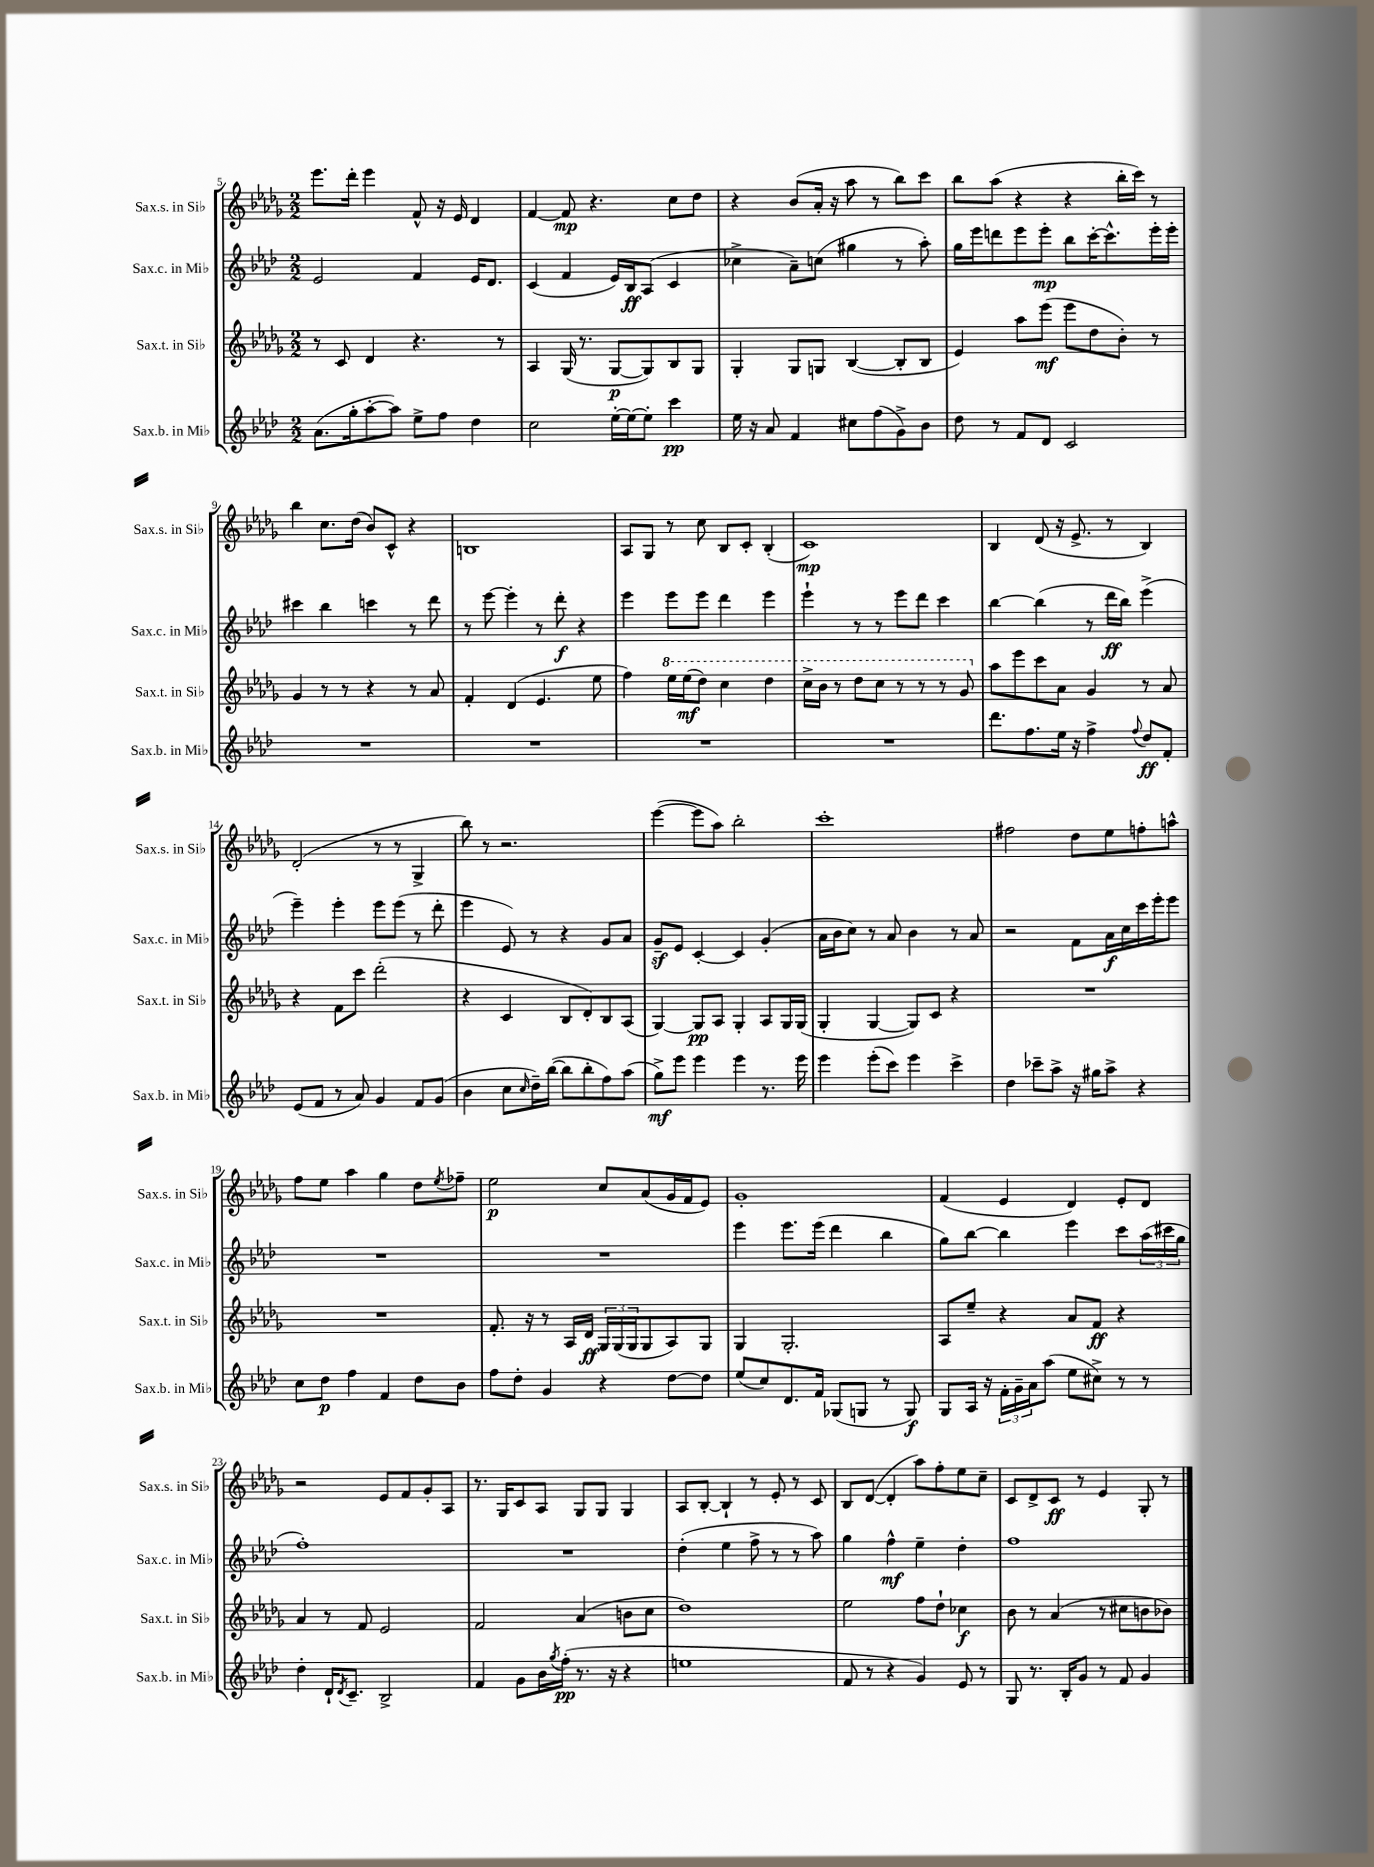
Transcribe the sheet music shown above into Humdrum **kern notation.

**kern	**dynam	**kern	**dynam	**kern	**dynam	**kern	**dynam
*part4	*part4	*part3	*part3	*part2	*part2	*part1	*part1
*staff4	*staff4	*staff3	*staff3	*staff2	*staff2	*staff1	*staff1
*I"Sax.b. in Mi♭	*	*I"Sax.t. in Si♭	*	*I"Sax.c. in Mi♭	*	*I"Sax.s. in Si♭	*
*I'Sax.b. in Mi♭	*	*I'Sax.t. in Si♭	*	*I'Sax.c. in Mi♭	*	*I'Sax.s. in Si♭	*
*clefG2	*	*clefG2	*	*clefG2	*	*clefG2	*
*k[b-e-a-d-]	*	*k[b-e-a-d-g-]	*	*k[b-e-a-d-]	*	*k[b-e-a-d-g-]	*
*M2/2	*	*M2/2	*	*M2/2	*	*M2/2	*
=5	=5	=5	=5	=5	=5	=5	=5
(8.a-\L	.	8r	.	2e-/	.	8.eee-\L	.
.	.	8c/	.	.	.	.	.
16gg'\k	.	.	.	.	.	16ddd-'\Jk	.
[8aa-'\	.	4d-/	.	.	.	4eee-\	.
8aa-\J])	.	.	.	.	.	.	.
8ee-^\L	.	4.r	.	4f/	.	8f^^/	.
8ff\J	.	.	.	.	.	16r	.
.	.	.	.	.	.	16e-/	.
4dd-\	.	.	.	16e-/KL	.	4d-/	.
.	.	.	.	8.d-/J	.	.	.
.	.	8r	.	.	.	.	.
=6	=6	=6	=6	=6	=6	=6	=6
2cc\	.	4A-/	.	(4c/	.	[4f/	.
.	.	(16G-/	.	4f/	.	8f/]	mp
.	.	8.r	.	.	.	.	.
.	.	.	.	.	.	4.r	.
[16ee-'\LL	.	[8G-/L	p	16e-/LL)	.	.	.
16ee-\J_	.	.	.	16B-/J	ff	.	.
8ee-'\J]	.	8G-/])	.	(8A-/J	.	.	.
4ccc\	pp	8B-/	.	4c/	.	8cc\L	.
.	.	8G-/J	.	.	.	8dd-\J	.
=7	=7	=7	=7	=7	=7	=7	=7
16ee-\	.	4G-'/	.	4cc-X^\	.	4r	.
16r	.	.	.	.	.	.	.
8a-/	.	.	.	.	.	.	.
4f/	.	8G-/L	.	8a-~\L)	.	(8b-/L	.
.	.	8Gn/J	.	(8ccn\J	.	16a-'/Jk	.
.	.	.	.	.	.	16r	.
8cc#X\L	.	([4B-/	.	4gg#X\	.	8aa-\	.
(8ff\	.	.	.	.	.	8r	.
8g^\)	.	8B-'/L]	.	8r	.	8bb-\L)	.
8b-\J	.	8B-/J	.	8aa-'\)	.	8ccc\J	.
=8	=8	=8	=8	=8	=8	=8	=8
8dd-\	.	4e-/)	.	16gg\LL	.	8bb-\L	.
.	.	.	.	16eee-\J	.	.	.
8r	.	.	.	8dddn\	.	(8aa-\J	.
8f/L	.	8aa-\L	.	8eee-\	.	4r	.
8d-/J	.	(8eee-\J	mf	8eee-'\J	mp	.	.
2c/	.	8eee-\L	.	8bb-\L	.	4r	.
.	.	8dd-\	.	[16ccc'\K	.	.	.
.	.	.	.	8.ccc^^\]	.	.	.
.	.	8b-'\J)	.	.	.	16bb-'\LL	.
.	.	.	.	.	.	16ccc\JJ)	.
.	.	8r	.	16eee-'\L	.	8r	.
.	.	.	.	16eee-'\JJ	.	.	.
!!LO:LB:g=z
=9	=9	=9	=9	=9	=9	=9	=9
1r	.	4g-/	.	4ccc#X\	.	4bb-\	.
.	.	8r	.	4bb-\	.	8.cc\L	.
.	.	8r	.	.	.	.	.
.	.	.	.	.	.	(16dd-\Jk	.
.	.	4r	.	4cccn\	.	8b-/L)	.
.	.	.	.	.	.	8c^^/J	.
.	.	8r	.	8r	.	4r	.
.	.	8a-/	.	8ddd-\	.	.	.
=10	=10	=10	=10	=10	=10	=10	=10
1r	.	4f'/	.	8r	.	1Bn	.
.	.	.	.	[8eee-\	.	.	.
.	.	(4d-/	.	4eee-'\]	.	.	.
.	.	4.e-/	.	8r	.	.	.
.	.	.	.	8ddd-'\	f	.	.
.	.	.	.	4r	.	.	.
.	.	8ee-\	.	.	.	.	.
=11	=11	=11	=11	=11	=11	=11	=11
1r	.	4ff\)	.	4eee-\	.	8A-/L	.
.	.	.	.	.	.	8G-/J	.
*	*	*8va	*	*	*	*	*
.	.	16eee-\LL	.	8eee-\L	.	8r	.
.	.	(16eee-\J	mf	.	.	.	.
.	.	8ddd-\J)	.	8eee-\J	.	8cc\	.
.	.	4ccc\	.	4ddd-\	.	8B-/L	.
.	.	.	.	.	.	8c'/J	.
.	.	4ddd-\	.	4eee-\	.	(4B-'/	.
=12	=12	=12	=12	=12	=12	=12	=12
1r	.	16ccc^\LL	.	4eee-`\	.	1c)	mp
.	.	16bb-\JJ	.	.	.	.	.
.	.	8r	.	.	.	.	.
.	.	8ddd-\L	.	8r	.	.	.
.	.	8ccc\J	.	8r	.	.	.
.	.	8r	.	8eee-\L	.	.	.
.	.	8r	.	8ddd-\J	.	.	.
.	.	8r	.	4ccc\	.	.	.
.	.	8gg-/	.	.	.	.	.
=13	=13	=13	=13	=13	=13	=13	=13
*	*	*X8va	*	*	*	*	*
8.ddd-\L	.	8aa-\L	.	[4bb-\	.	4B-/	.
.	.	8eee-\	.	.	.	.	.
8.ff\	.	.	.	.	.	.	.
.	.	8ccc\	.	(4bb-\]	.	(8d-/	.
16ee-\Jk	.	8a-\J	.	.	.	16r	.
16r	.	.	.	.	.	8.e-^/	.
4ff^\	.	4g-/	.	8r	.	.	.
.	.	.	.	16ddd-\LL	ff	8r	.
.	.	.	.	16bb-\JJ)	.	.	.
8qqff/	.	.	.	.	.	.	.
8dd-/L	ff	8r	.	(4eee-^\	.	4B-/)	.
8f'/J	.	8a-/	.	.	.	.	.
!!LO:LB:g=z
=14	=14	=14	=14	=14	=14	=14	=14
(8e-/L	.	4r	.	4eee-~\)	.	(2d-'/	.
8f/J	.	.	.	.	.	.	.
8r	.	8f\L	.	4eee-'\	.	.	.
8a-/)	.	8ccc\J	.	.	.	.	.
4g/	.	(2ddd-'\	.	8eee-\L	.	8r	.
.	.	.	.	(8eee-\J	.	8r	.
8f/L	.	.	.	8r	.	4G-^/	.
(8g/J	.	.	.	8ddd-'\	.	.	.
=15	=15	=15	=15	=15	=15	=15	=15
4b-\	.	4r	.	4eee-\	.	8bb-\)	.
.	.	.	.	.	.	8r	.
8cc\L	.	4c/	.	8e-/)	.	2.r	.
16qqcc/	.	.	.	.	.	.	.
16dd-~\L)	.	.	.	8r	.	.	.
([16bb-\JJ	.	.	.	.	.	.	.
8bb-\L]	.	8B-/L	.	4r	.	.	.
8bb-'\	.	8d-'/)	.	.	.	.	.
8ff\)	.	8B-/	.	8g/L	.	.	.
(8aa-\J	.	(8A-/J	.	8a-/J	.	.	.
=16	=16	=16	=16	=16	=16	=16	=16
8gg^\L)	mf	[4G-/)	.	8gz~/L	.	([4eee-\	.
8eee-\J	.	.	.	8e-/J	.	.	.
4eee-\	.	8G-/L]	pp	[4c'/	.	8eee-\L]	.
.	.	8A-/J	.	.	.	8aa-\J)	.
4eee-\	.	4G-'/	.	4c/]	.	2bb-'\	.
8.r	.	8A-/L	.	(4g'/	.	.	.
.	.	16G-/L	.	.	.	.	.
16eee-\	.	(16G-/JJ	.	.	.	.	.
=17	=17	=17	=17	=17	=17	=17	=17
4eee-\	.	4G-'/	.	16a-\LL	.	1ccc'	.
.	.	.	.	16b-\J	.	.	.
.	.	.	.	8cc\J)	.	.	.
(8eee-'\L	.	[4G-/	.	8r	.	.	.
8ccc\J)	.	.	.	8a-/	.	.	.
4eee-\	.	8G-/L])	.	4b-\	.	.	.
.	.	8c/J	.	.	.	.	.
4ccc^\	.	4r	.	8r	.	.	.
.	.	.	.	8a-/	.	.	.
=18	=18	=18	=18	=18	=18	=18	=18
4dd-\	.	1r	.	2r	.	2ff#X\	.
8ccc-X~\L	.	.	.	.	.	.	.
8aa-^\J	.	.	.	.	.	.	.
16r	.	.	.	8f\L	.	8dd-\L	.
16gg#X\KL	.	.	.	.	.	.	.
8aa-^\J	.	.	.	16a-\L	f	8ee-\	.
.	.	.	.	16cc\	.	.	.
4r	.	.	.	16ccc\	.	8ffn'\	.
.	.	.	.	16eee-'\J	.	.	.
.	.	.	.	8eee-\J	.	8aan^^\J	.
!!LO:LB:g=z
=19	=19	=19	=19	=19	=19	=19	=19
8cc\L	.	1r	.	1r	.	8ff\L	.
8dd-\J	p	.	.	.	.	8ee-\J	.
4ff\	.	.	.	.	.	4aa-\	.
4f/	.	.	.	.	.	4gg-\	.
8dd-\L	.	.	.	.	.	8dd-\L	.
.	.	.	.	.	.	8qee-/	.
8b-\J	.	.	.	.	.	8ff-X~\J	.
=20	=20	=20	=20	=20	=20	=20	=20
8ff\L	.	8.f'/	.	1r	.	2ee-\	p
8dd-'\J	.	.	.	.	.	.	.
.	.	16r	.	.	.	.	.
4g/	.	8r	.	.	.	.	.
.	.	16A-/LL	.	.	.	.	.
.	.	16d-/JJ	ff	.	.	.	.
4r	.	24G-/LL	.	.	.	8cc/L	.
.	.	(24G-/	.	.	.	.	.
.	.	24G-/J	.	.	.	.	.
.	.	8G-/	.	.	.	(8a-/	.
[8dd-\L	.	8A-/)	.	.	.	16g-/L	.
.	.	.	.	.	.	16f/J	.
8dd-\J]	.	8G-/J	.	.	.	8e-/J)	.
=21	=21	=21	=21	=21	=21	=21	=21
(8ee-/L	.	4G-/	.	4eee-\	.	1g-'	.
8cc/)	.	.	.	.	.	.	.
8.d-/	.	2.G-'/	.	8.eee-\L	.	.	.
16f/Jk	.	.	.	(16eee-\Jk	.	.	.
(8G-X/L	.	.	.	4ddd-\	.	.	.
8Gn/J	.	.	.	.	.	.	.
8r	.	.	.	4bb-\	.	.	.
8G/)	f	.	.	.	.	.	.
=22	=22	=22	=22	=22	=22	=22	=22
8G/L	.	8A-/L	.	8gg\L)	.	(4f/	.
16A-/Jk	.	8ee-~/J	.	[8bb-\J	.	.	.
16r	.	.	.	.	.	.	.
24f'\LL	.	4r	.	4bb-\]	.	4e-/	.
24g~\	.	.	.	.	.	.	.
24a-\J	.	.	.	.	.	.	.
(8aa-\J	.	.	.	.	.	.	.
8ee-\L	.	8a-/L	.	4eee-\	.	4d-/)	.
8cc#X^\J)	.	8f/J	ff	.	.	.	.
8r	.	4r	.	8ccc\L	.	8e-'/L	.
8r	.	.	.	(24aa-\L	.	8d-/J	.
.	.	.	.	24ccc#X\	.	.	.
.	.	.	.	24gg\JJ	.	.	.
!!LO:LB:g=z
=23	=23	=23	=23	=23	=23	=23	=23
4dd-'\	.	4a-/	.	1ff')	.	2r	.
16d-`/KL	.	8r	.	.	.	.	.
8qd-/	.	.	.	.	.	.	.
8.c~/J	.	.	.	.	.	.	.
.	.	8f/	.	.	.	.	.
2B-^/	.	2e-/	.	.	.	8e-/L	.
.	.	.	.	.	.	8f/	.
.	.	.	.	.	.	8g-'/	.
.	.	.	.	.	.	8A-/J	.
=24	=24	=24	=24	=24	=24	=24	=24
4f/	.	2f/	.	1r	.	8.r	.
.	.	.	.	.	.	16G-/KL	.
8g\L	.	.	.	.	.	8c/	.
16b-\L	.	.	.	.	.	8A-/J	.
8qgg/	.	.	.	.	.	.	.
(16ff'\JJ	pp	.	.	.	.	.	.
8.r	.	(4a-/	.	.	.	8G-/L	.
.	.	.	.	.	.	8G-/J	.
16r	.	.	.	.	.	.	.
4r	.	8bn\L	.	.	.	4G-/	.
.	.	8cc\J	.	.	.	.	.
=25	=25	=25	=25	=25	=25	=25	=25
1een	.	1dd-)	.	(4dd-'\	.	8A-/L	.
.	.	.	.	.	.	[8B-'/J	.
.	.	.	.	4ee-\	.	4B-`/]	.
.	.	.	.	8ff^\	.	8r	.
.	.	.	.	8r	.	8e-'/	.
.	.	.	.	8r	.	8r	.
.	.	.	.	8aa-\)	.	8c/	.
=26	=26	=26	=26	=26	=26	=26	=26
8f/	.	2ee-\	.	4gg\	.	8B-/L	.
8r	.	.	.	.	.	([8d-/J	.
4r	.	.	.	4ff^^\	mf	4d-'/]	.
4g/)	.	8ff\L	.	4ee-~\	.	8aa-\L)	.
.	.	8dd-`\J	.	.	.	8ff'\	.
8e-/	.	4cc-X\	f	4dd-'\	.	8ee-\	.
8r	.	.	.	.	.	8cc~\J	.
=27	=27	=27	=27	=27	=27	=27	=27
8G/	.	8b-\	.	1ff	.	8c/L	.
8.r	.	8r	.	.	.	8d-^/	.
.	.	(4a-/	.	.	.	8c/J	ff
16B-'/KL	.	.	.	.	.	.	.
8g/J	.	.	.	.	.	8r	.
8r	.	8r	.	.	.	4e-/	.
8f/	.	8cc#X\L	.	.	.	.	.
4g/	.	8bn\	.	.	.	8G-'/	.
.	.	8b-X\J)	.	.	.	8r	.
==	==	==	==	==	==	==	==
*-	*-	*-	*-	*-	*-	*-	*-
